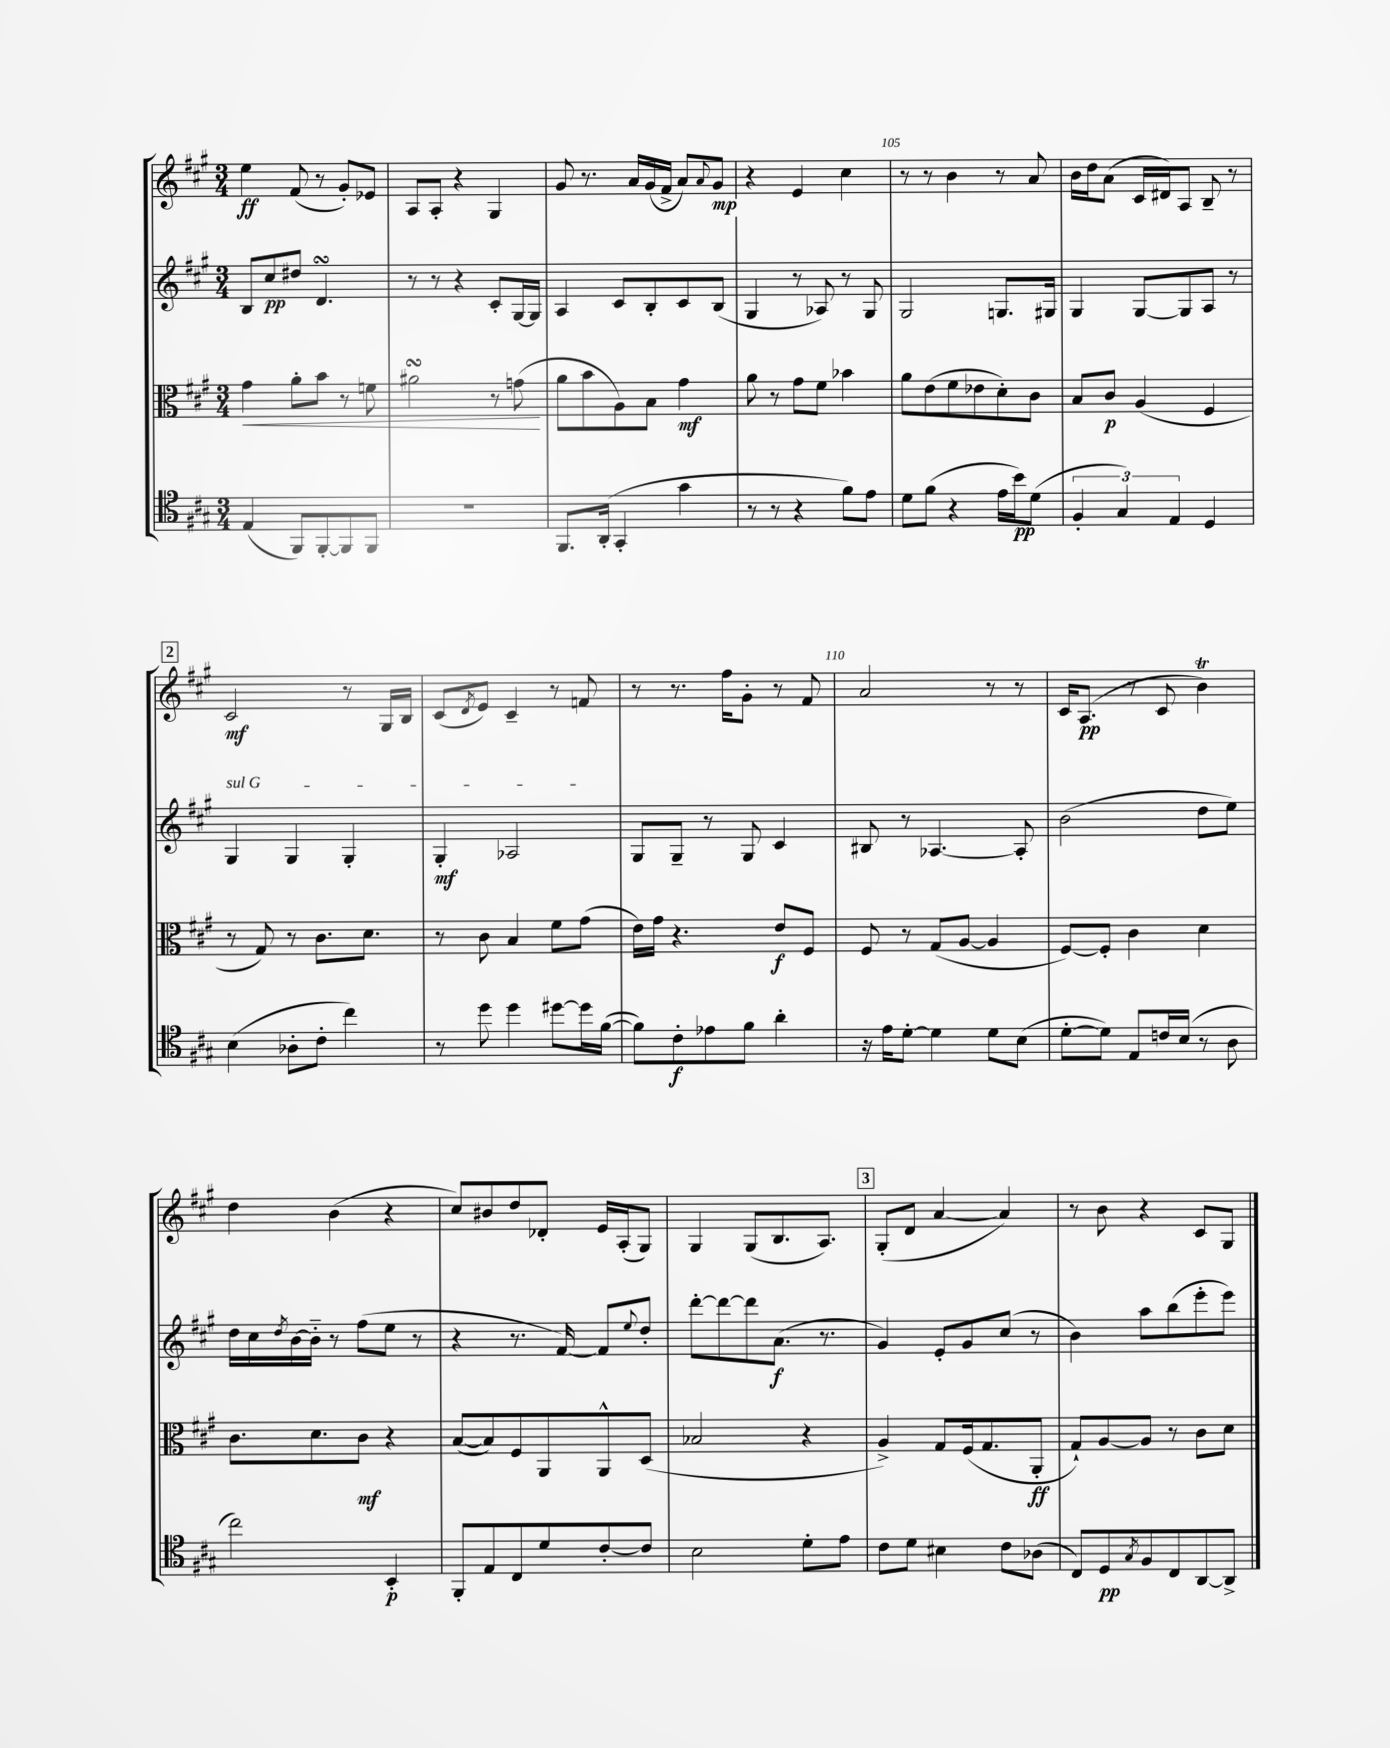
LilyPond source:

<<
\new StaffGroup <<
\new Staff = "s0" {
    \clef treble \key a \major \numericTimeSignature \time 3/4
    e''4\ff fis'8( r8 gis'8-.) ees'8 |
    a8 a8-. r4 gis4 |
    gis'8 r8. a'16 gis'16( fis'16-> a'8) \appoggiatura { a'8 } gis'8\mp |
    r4 e'4 cis''4 |
    r8 r8 b'4 r8 a'8 |
    b'16 d''16 a'8( cis'16 dis'16) a8 b8-- r8 |
    \mark \markup { \box "2" } cis'2\mf r8 gis16 b16 |
    cis'8( \acciaccatura { d'8 } e'8) cis'4-- r8 f'8 |
    r8 r8. fis''16 gis'8-. r8 fis'8 |
    a'2 r8 r8 |
    cis'16 a8.\pp( r8 cis'8 b'4\trill) |
    d''4 b'4( r4 |
    cis''8) bis'8 d''8 des'8-. e'16 a16-.( gis8) |
    gis4 gis8( b8. a8.) |
    \mark \markup { \box "3" } gis8-.( d'8 a'4~ a'4) |
    r8 b'8 r4 cis'8 gis8 \bar "|." |
}
\new Staff = "s1" {
    \clef treble \key a \major \numericTimeSignature \time 3/4
    b8 cis''8\pp dis''8 d'4.\turn |
    r8 r8 r4 cis'8-. gis16~ gis16 |
    a4 cis'8 b8-. cis'8 b8( |
    gis4 r8 aes8) r8 gis8 |
    gis2 g8. gis16 |
    gis4 gis8~ gis8 a8 r8 |
    \mark \markup { \box "2" } \once \override TextSpanner.bound-details.left.text = \markup { \italic "sul G" } gis4\startTextSpan gis4 gis4-. |
    gis4-.\mf aes2\stopTextSpan |
    gis8 gis8-- r8 gis8 cis'4 |
    bis8 r8 aes4.~ aes8-. |
    b'2( d''8 e''8) |
    d''16 cis''16 \acciaccatura { d''8 } b'16~ b'16-_ r8 fis''8( e''8 r8 |
    r4 r8. fis'16~) fis'8 \appoggiatura { e''8 } d''8-. |
    d'''8~-. d'''8~ d'''8 a'8.\f( r8. |
    \mark \markup { \box "3" } gis'4) e'8-. gis'8 cis''8( r8 |
    b'4) a''8 b''8( e'''8-. e'''8) \bar "|." |
}
\new Staff = "s2" {
    \clef alto \key a \major \numericTimeSignature \time 3/4
    gis'4\< a'8-. b'8 r8 f'8 |
    ais'2\turn r8 g'8\!( |
    a'8 b'8 a8) b8 gis'4\mf |
    a'8 r8 gis'8 fis'8 bes'4 |
    a'8 e'8( fis'8 ees'8 d'8-.) cis'8 |
    b8 cis'8\p a4( fis4 |
    \mark \markup { \box "2" } r8 gis8) r8 cis'8. d'8. |
    r8 cis'8 b4 fis'8 gis'8( |
    e'16) gis'16 r4. e'8\f fis8 |
    fis8 r8 gis8( a8~ a4 |
    fis8~) fis8-. cis'4 d'4 |
    cis'8. d'8. cis'8\mf r4 |
    b8~( b8) fis8 a,8 a,8-^ d8( |
    bes2 r4 |
    \mark \markup { \box "3" } a4->) gis8 fis16( gis8. a,8-.\ff |
    gis8-!) a8~ a8 r8 cis'8 d'8 \bar "|." |
}
\new Staff = "s3" {
    \clef tenor \key a \major \numericTimeSignature \time 3/4
    e4( fis,8) fis,8~-. fis,8 fis,8 |
    R2. |
    fis,8. a,16-.( gis,4-. gis'4 |
    r8 r8 r4 fis'8) e'8 |
    d'8 fis'8( r4 e'16 b'16\pp) d'8( |
    \tuplet 3/2 { fis4-. gis4) e4 } d4 |
    \mark \markup { \box "2" } b4( aes8-. cis'8-. cis''4) |
    r8 d''8 d''4 dis''8~ dis''16 fis'16~( |
    fis'8) cis'8-.\f ees'8 fis'8 a'4-. |
    r16 e'16 d'8~-. d'4 d'8 b8( |
    d'8~-. d'8) e8 c'16 b16( r8 a8 |
    cis''2) b,4-.\p |
    fis,8-. e8 cis8 d'8 cis'8~-. cis'8 |
    b2 d'8-. e'8 |
    \mark \markup { \box "3" } cis'8 d'8 bis4 cis'8 aes8( |
    cis8) d8\pp \acciaccatura { gis8 } fis8 cis8 a,8~ a,8-> \bar "|." |
}
>>
>>
\layout { \context { \Score currentBarNumber = #101 \override BarNumber.break-visibility = ##(#f #t #t) barNumberVisibility = #(every-nth-bar-number-visible 5) } }
